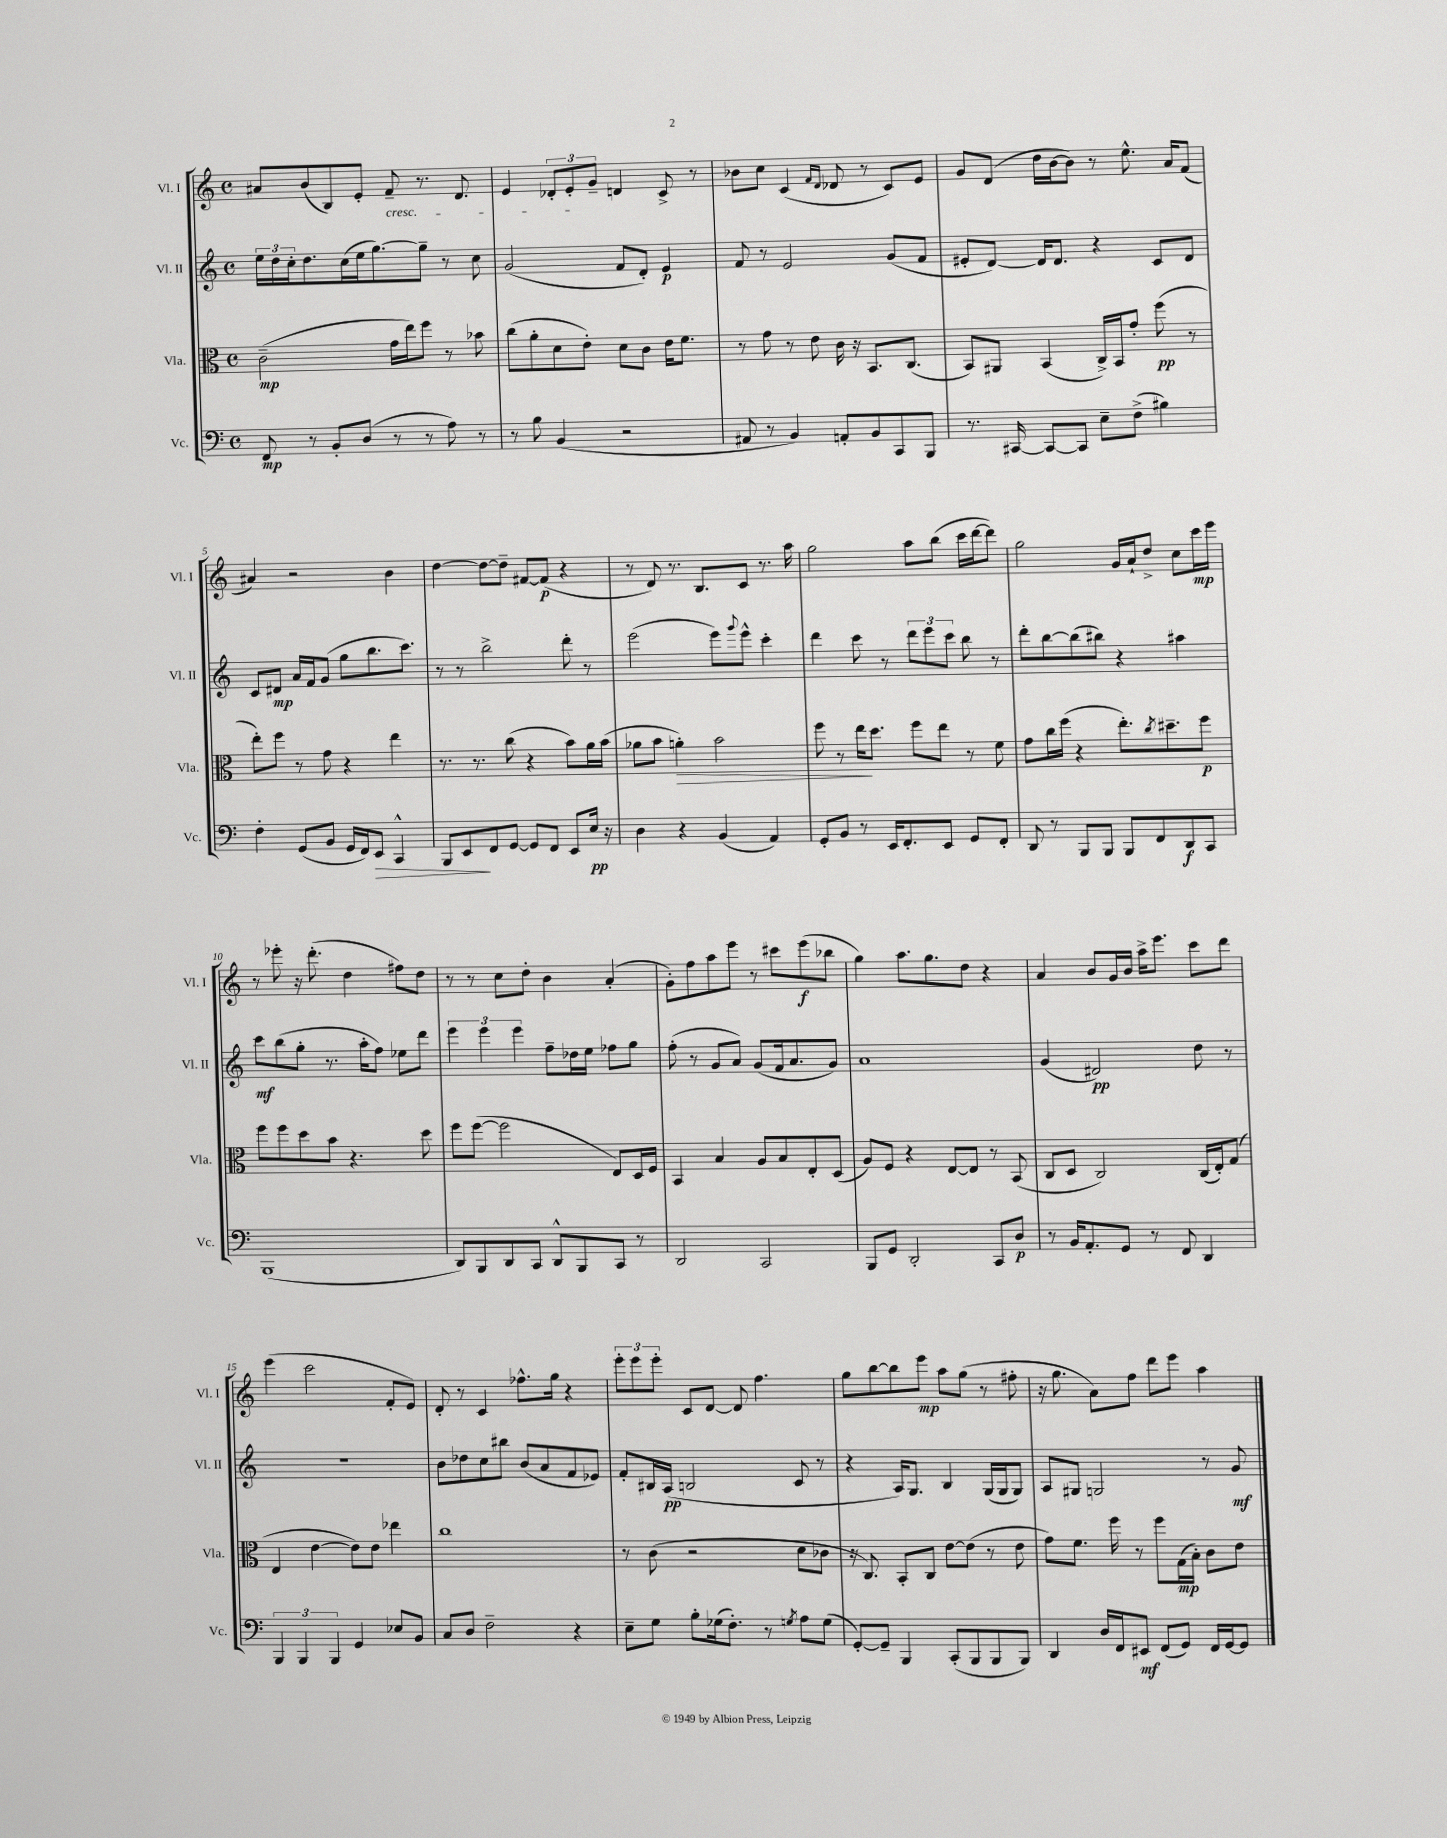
<<
\new StaffGroup <<
\new Staff = "s0" \with { instrumentName = "Vl. I" shortInstrumentName = "Vl. I" } {
    \clef treble \key c \major \defaultTimeSignature \time 4/4
    ais'8 b'8( b8) e'8-. f'8--\cresc r8. d'8. |
    e'4 \tuplet 3/2 { des'8-. e'8-.\! g'8-- } d'4 c'8-> r8 |
    bes'8 c''8 c'4( \grace { f'16 d'16 } des'8 r8 c'8) e'8 |
    g'8 d'8( d''16 b'16~ b'8) r8 e''8.-^ a'16 f'8( |
    ais'4) r2 b'4 |
    d''4~ d''8~ d''8-- fis'8~ fis'8\p( r4 |
    r8 d'8) r8. b8. c'8 r8. a''16 |
    g''2 a''8 b''8( c'''16 d'''16~ d'''8) |
    g''2 g'16 a'16-! d''8-> c''8 c'''16\mp e'''16 |
    r8 ees'''8-. r16 d'''8.-.( d''4 fis''8) d''8 |
    r8 r8 c''8 d''8-. b'4 a'4-.( |
    g'8-.) f''8 a''8 e'''8 r8 cis'''8 e'''8\f( bes''8 |
    g''4) a''8. g''8. d''8 r4 |
    a'4 b'8 g'16 b'16 a''16-> e'''8. c'''8 d'''8 |
    e'''4( c'''2 f'8-. e'8) |
    d'8-. r8 c'4 fes''8.-^ g''16 r4 |
    \tuplet 3/2 { e'''8-. e'''8 e'''8-. } c'8 d'8~ d'8 f''4. |
    g''8 b''8~ b''8 e'''8\mp a''8 g''8( r8 fis''8-. |
    r16 g''8. a'8) f''8 d'''8 e'''8 a''4 \bar "|." |
}
\new Staff = "s1" \with { instrumentName = "Vl. II" shortInstrumentName = "Vl. II" } {
    \clef treble \key c \major \defaultTimeSignature \time 4/4
    \tuplet 3/2 { e''16 d''16 c''16-. } d''8. c''16( e''16 g''8.~) g''8-- r8 c''8 |
    g'2( f'8 d'8-.) e'4\p |
    f'8 r8 e'2 g'8( f'8 |
    eis'8-. d'8~) d'16 d'8. r4 c'8 d'8 |
    c'8 dis'8\mp a'16 f'16 g'8( g''8 b''8. c'''8.) |
    r8 r8 b''2-> d'''8-. r8 |
    e'''2( e'''8) \appoggiatura { g'''8 } e'''8-^ c'''4-. |
    d'''4 c'''8 r8 \tuplet 3/2 { d'''8 e'''8 c'''8 } b''8 r8 |
    d'''8-. b''8~ b''8( bis''8) r4 ais''4 |
    c'''8\mf b''8( g''8-. r8. a''16-. f''8) ees''8 d'''8 |
    \tuplet 3/2 { e'''4 e'''4 e'''4 } f''8-- des''16 e''16 fes''8 g''8 |
    f''8-.( r8 g'8 a'8) g'8( f'16 a'8. g'8) |
    a'1 |
    g'4( dis'2\pp) d''8 r8 |
    r1 |
    b'8 des''8 c''8 bis''8 b'8( a'8 f'8 ees'8) |
    f'8-. bis16 a16\pp( b2 c'8 r8 |
    r4 a16) g8. b4 g16( g16 g8) |
    a8 gis8 g2 r8 g'8\mf \bar "|." |
}
\new Staff = "s2" \with { instrumentName = "Vla." shortInstrumentName = "Vla." } {
    \clef alto \key c \major \defaultTimeSignature \time 4/4
    c'2--\mp( g'16 e''16) f''8 r8 bes'8 |
    c''8( a'8-. d'8 e'8-.) d'8 c'8 e'16 f'8. |
    r8 g'8 r8 e'8 c'16 r16 b,8. c8.( |
    b,8) ais,8 b,4( c16->) b,16 g'8-. f''8\pp( r8 |
    e''8-.) f''8 r8 g'8 r4 e''4 |
    r8. r8. c''8( r4 b'8) a'16 b'16( |
    aes'8 b'8 a'4-.\>) b'2 |
    f''8 r8 e''16\! d''8. f''8 e''8 r8 f'8 |
    g'8 c''16 f''16( r4 e''8.-.) \acciaccatura { c''8 } dis''8.-- f''8\p |
    f''8 f''8 d''8 b'8 r4. d''8 |
    f''8 f''8~( f''2 e8) d16 f16 |
    b,4 b4 a8 b8 e8-. d8( |
    a8) f8 r4 e8~ e8 r8 b,8( |
    c8 d8 c2) c16( e16-.) g8( |
    e4 e'4~ e'8) e'8 ees''4 |
    c''1 |
    r8 c'8( r2 d'8 ces'8 |
    r16 c8.) b,8-. c8 e'8~ e'8( r8 e'8 |
    g'8) f'8. f''16 r8 f''8 g16\mp( b16-.) c'8 e'8 \bar "|." |
}
\new Staff = "s3" \with { instrumentName = "Vc." shortInstrumentName = "Vc." } {
    \clef bass \key c \major \defaultTimeSignature \time 4/4
    f,8\mp r8 b,8-. d8( r8 r8 a8) r8 |
    r8 b8 b,4( r2 |
    ais,8 r8 b,4) a,8-. b,8 c,8 b,,8 |
    r8. cis,16~ cis,8~ cis,8 e8-- f8->( bis4) |
    f4-. g,8( b,8 g,16 f,16) e,8\> c,4-^ |
    b,,8 e,8\! f,8 g,8~ g,8 f,8 e,8 e16\pp r16 |
    d4 r4 b,4( a,4) |
    g,8-. b,8 r8 e,16 f,8.-. e,8 g,8 f,8-. |
    d,8 r8 b,,8 b,,8 b,,8 f,8 d,8\f c,8 |
    b,,1( |
    d,8) b,,8 d,8 c,8 d,8-^ b,,8 c,8 r8 |
    d,2 c,2 |
    b,,8 g,8 d,2-. c,8 d8\p |
    r8 b,16 a,8.-. g,8 r8 f,8 d,4 |
    \tuplet 3/2 { b,,4 b,,4 b,,4 } g,4 ees8 b,8 |
    c8 d8 f2-- r4 |
    e8-- g8 b8-. ges16( f8.-.) r8 \acciaccatura { g8 } a8 g8( |
    g,8~-.) g,8-- b,,4 c,8-.( b,,8 b,,8 b,,8) |
    d,4 d16 f,16 eis,8\mf f,8( g,8) f,16 g,16~ g,8 \bar "|." |
}
>>
>>
